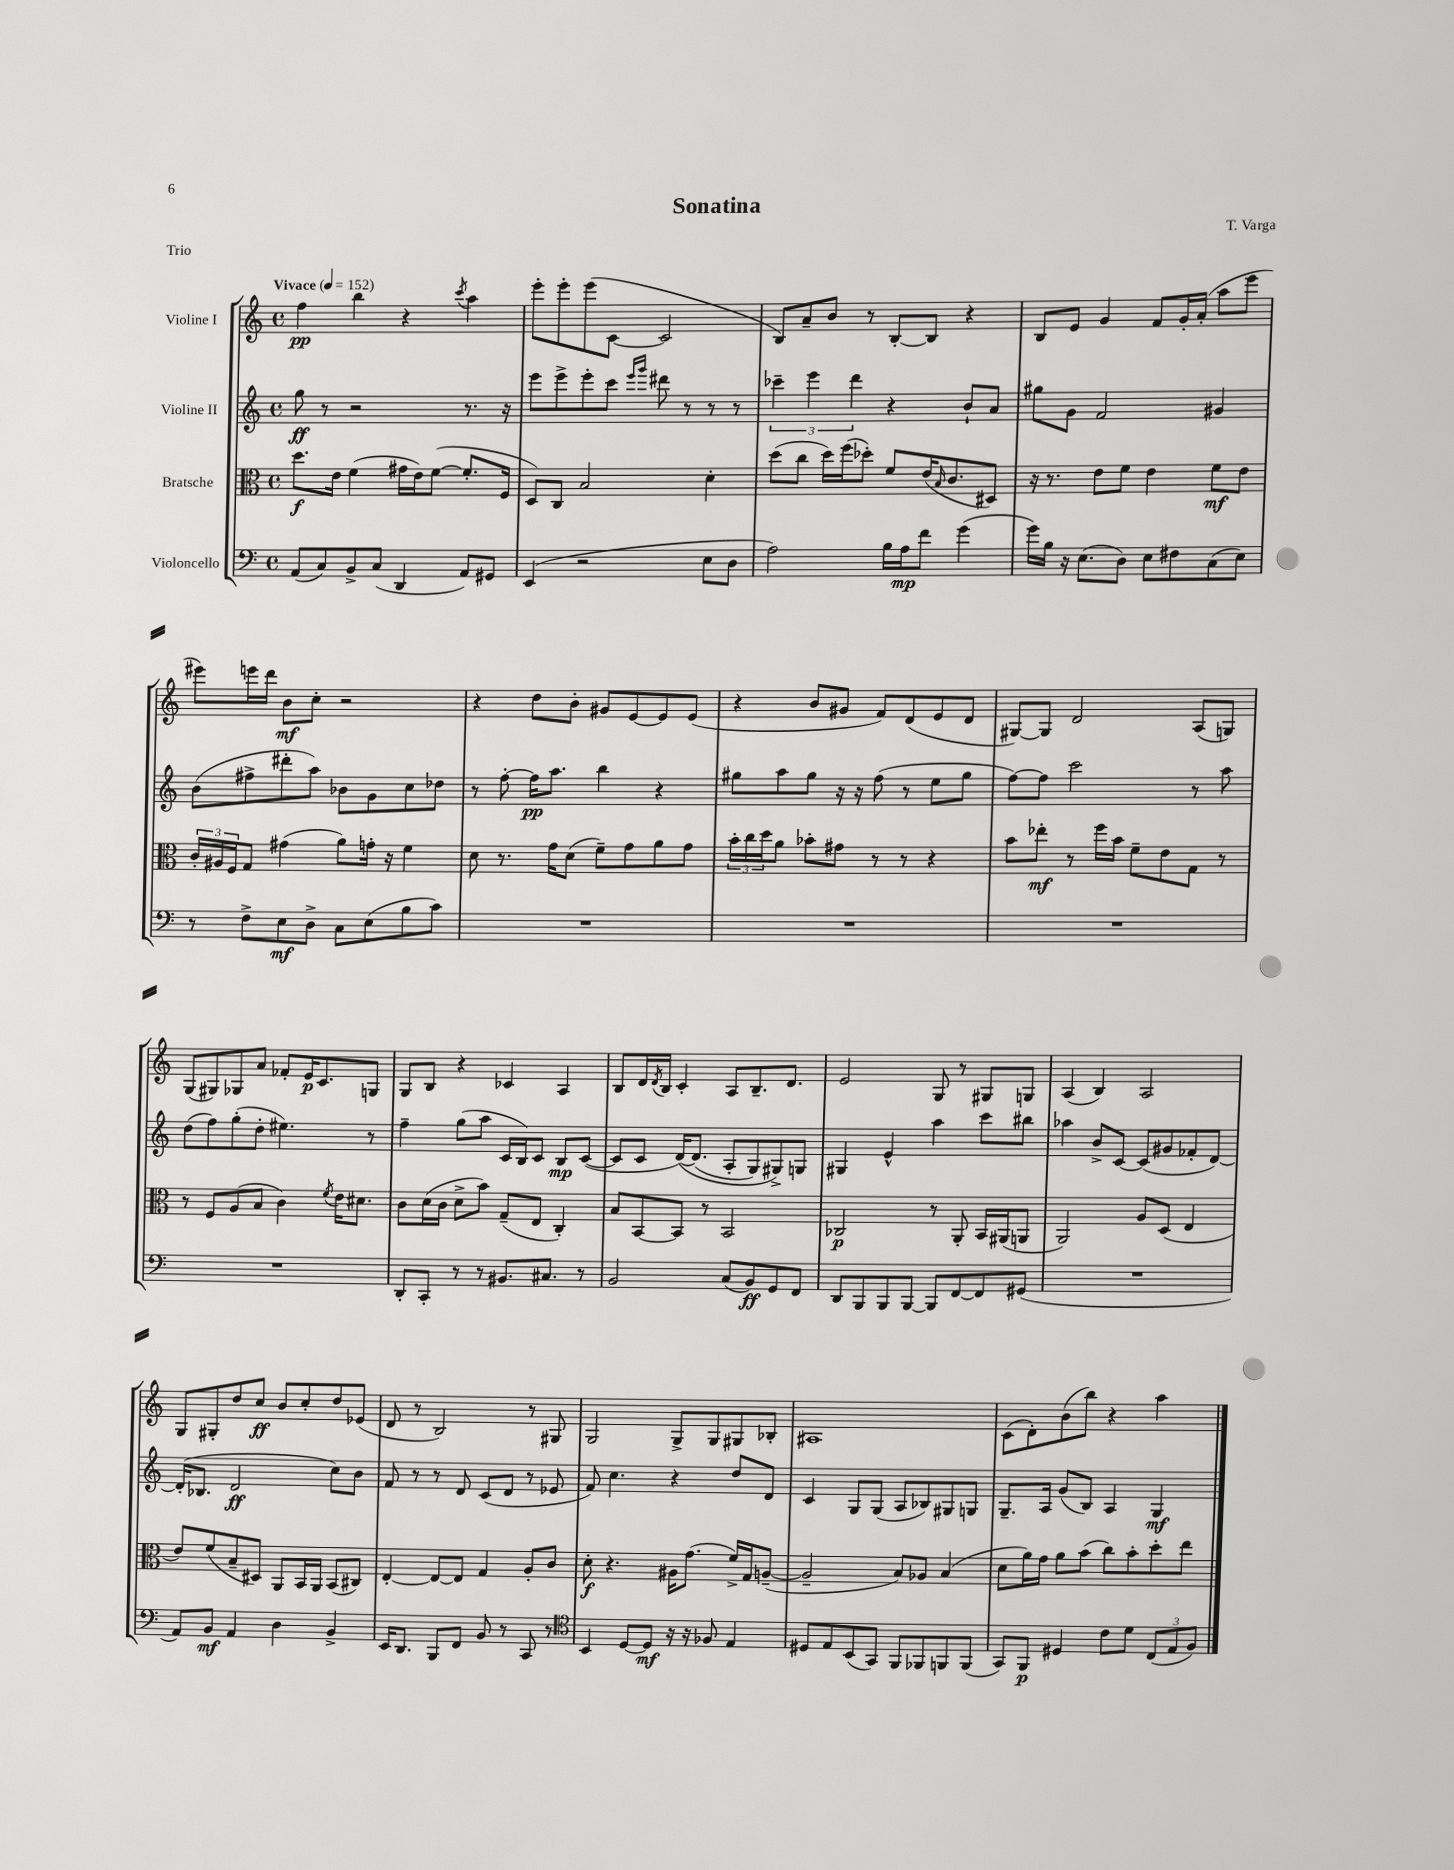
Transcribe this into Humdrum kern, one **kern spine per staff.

**kern	**kern	**kern	**kern
*staff4	*staff3	*staff2	*staff1
*clefF4	*clefC3	*clefG2	*clefG2
*k[]	*k[]	*k[]	*k[]
*M4/4	*M4/4	*M4/4	*M4/4
*met(c)	*met(c)	*met(c)	*met(c)
*MM152	*MM152	*MM152	*MM152
(8AA/L	8.dd\L	8gg\	4ff\
8C/)	.	8r	.
.	16e\Jk	.	.
8BB^/	(4f\	2r	4bb\
(8C/J	.	.	.
4DD/	16g#\LL	.	4r
.	16e\J)	.	.
.	([8f\J	.	.
.	.	.	8qccc/
8AA/L)	8.f'/]L	8.r	4aa\
8GG#/J	.	.	.
.	16F/Jk	16r	.
=	=	=	=
(4EE/	8D/L)	8eee\L	8eee'\L
.	8C/J	8eee^\	8eee'\
2r	2B/	8eee'\	(8eee\
.	.	8ccc\J	[8c\J
.	.	16qqeee/LL	.
.	.	16qqggg/JJ	.
.	.	8ddd#\	2c/]
.	.	8r	.
8E\L	4d'\	8r	.
8D\J	.	8r	.
=	=	=	=
2A\)	(8dd\L	6ccc-~\	8B/L)
.	8cc\J	.	8a~/
.	.	6eee\	.
.	16dd\LL)	.	8b/J
.	(16ff\J	.	.
.	.	6ddd\	.
.	8dd-'\J)	.	8r
16B\LL	8f/L	4r	[8B'/L
16A\J	.	.	.
8f\J	(16e/K	.	8B/]J
.	16qqB/	.	.
.	8.c/	.	.
(4g\	.	8b`/L	4r
.	8D#/J)	8a/J	.
=	=	=	=
16g\LL)	16r	8gg#\L	8B/L
16B\JJ	8.r	.	.
16r	.	8g\J	8e/J
(8.E\L	.	.	.
.	8e\L	2f/	4g/
8D\J)	8f\J	.	.
8E\L	4e\	.	8f/L
8F#\	.	.	16g'/L
.	.	.	(16a'/JJ
(8C\	8f\L	4g#/	8aa\L
8E\J)	8e\J	.	8eee\J
=	=	=	=
8r	24c'/LL	(8b\L	8eee#\L)
.	24A#/	.	.
.	24F/J	.	.
8F^\L	8G/J	8ff#^\	16eee\L
.	.	.	16ddd\JJ
8E\	(4g#\	8ddd#'\	8b\L
8D^\J	.	8aa\J)	8cc'\J
8C\L	8a\L)	8b-\L	2r
(8E\	16g'\Jk	8g\	.
.	16r	.	.
8B\	4f\	8cc\	.
8c\J)	.	8dd-\J	.
=	=	=	=
1r	8d\	8r	4r
.	8.r	[8ff'\	.
.	.	16ff\]LK	8dd\L
.	16g\LK	8.aa\J	.
.	(8d\J	.	8b'\J
.	8f~\L)	4bb\	8g#/L
.	8g\	.	[8e/
.	8a\	4r	8e/]
.	8g\J	.	(8e/J
=	=	=	=
1r	24b'\LL	8gg#\L	4r
.	24cc\	.	.
.	24dd\J	.	.
.	8a\J	8aa\	.
.	8b-'\L	8gg#\J	8b/L
.	8g#\J	16r	8g#/J
.	.	16r	.
.	8r	(8ff\	8f/L)
.	8r	8r	(8d/
.	4r	8ee\L	8e/
.	.	8gg#\J	8d/J
=	=	=	=
1r	8b\L	[8ff\L)	[8G#/L)
.	8ee-'\J	8ff\]J	8G#/]J
.	8r	2ccc\	2d/
.	16ff\LL	.	.
.	16b\JJ	.	.
.	8f~\L	.	.
.	8e\	.	.
.	8G\J	8r	(8A/L
.	8r	8aa\	8G/J)
=	=	=	=
1r	8r	(8dd\L	(8G/L
.	8F/L	8ff\)	8G#/)
.	(8A/	(8gg'\	8G-/
.	8B/J	8dd'\J	8a/J
.	4c\)	4.ee#\)	8f-'/L
.	.	.	16e/K
.	.	.	8.c/
.	8qf/	.	.
.	16e\LK	.	.
.	8.d#\J	.	.
.	.	8r	8G/J
=	=	=	=
8DD'/L	8c\L	4ff~\	8G/L
8CC'/J	(16d\L	.	8B/J
.	16c\JJ	.	.
8r	8d^\L	(8gg\L	4r
8r	8b\J)	8aa\J	.
8.BB#/L	(8G~/L	16c/LL	4c-/
.	.	16B/J)	.
.	8E/J	8c/J	.
8.C#/J	.	.	.
.	4C'/)	8B/L	4A/
8r	.	([8c/J	.
=	=	=	=
2BB/	8B/L	8c/]L	8B/L
.	[8BB/	8c/J	16d/L
.	.	.	8qd/
.	.	.	16B/JJ
.	8BB/]J	&([16d/LK)	4c'/
.	.	(8.d/]J	.
.	8r	.	.
(8C/L	2BB/	8A'/L	8A/L
8BB/)	.	8G/)	8.B~/
8GG/	.	8G#^/&)	.
.	.	.	8.d/J
8FF/J	.	8G/J	.
=	=	=	=
8DD/L	2C-/	4G#/	2e/
8BBB/	.	.	.
8BBB/	.	4e^^/	.
[8BBB/J	.	.	.
8BBB/]L	8r	4aa\	8G/
[8FF/	8AA'/	.	8r
8FF/]	16BB/LL	8ccc\L	8G#/L
.	(16AA#/J	.	.
(8GG#/J	8AA/J	8bb#\J	8G/J
=	=	=	=
1r	2AA/)	4aa-\	(4A/
.	.	8b^/L	4B/)
.	.	[8c/J	.
.	8A/L	(8c/]L	2A/
.	(8D/J	8g#/	.
.	4E/	8f-'/	.
.	.	[8d/J)	.
=	=	=	=
8AA/L)	8e/L)	(16d'/]LK	8G/L
.	.	8.B-/J	.
8BB/J	(8f/	.	8G#'/
4AA/	8B~/	2d/	8dd/
.	8D#/J)	.	8cc/J
4D\	8AA/L	.	8b/L
.	16BB/L	.	8cc'/
.	16AA/JJ	.	.
4BB^/	(8BB/L	8cc\L)	8dd/
.	8C#/J)	8b\J	(8e-/J
=	=	=	=
16EE/LK	[4E'/	8f/	8d/
8.DD/J	.	.	.
.	.	8r	8r
8BBB/L	8E/_L	8r	2B/)
8FF/J	8E/]J	8d/	.
8BB/	4G/	(8c/L	.
8r	.	8d/J	.
8CC/	8A'/L	8r	8r
8r	8c/J	8e-/	8G#/
=	=	=	=
*clefC4	*	*	*
4BB/	8d'\	8f/)	2G/
.	4.r	4.cc\	.
[8D/L	.	.	.
8D/]J	.	.	.
16r	16A#\LK	4r	8G^/L
16r	(8.g\J	.	.
8F-/	.	.	8G/
4E/	16f^/LL)	8dd/L	8G#/
.	16G/J	.	.
.	([8A~/J	8d/J	8B-'/J
=	=	=	=
8D#/L	2A~/]	4c/	1A#
8E/	.	.	.
(8BB/	.	8G/L	.
8GG/J)	.	(8G/J	.
8FF/L	8B/L)	8A/L	.
8FF-/	8A-/J	8B-/)	.
8FF/	(4B/	8G#/	.
(8FF/J	.	8G/J	.
=	=	=	=
8GG/L)	8d\L	8.G~/L	(8c\L
8FF/J	16a\L)	.	8d'\)
.	16g\JJ	16A/Jk	.
4D#/	8a\L	(8g/L	(8b\
.	(8b\J	8B/J)	8bb\J)
8c\L	8cc\L)	4A/	4r
8d\J	8b'\	.	.
(12C/L	8dd'\	4G/	4aa\
12E/	.	.	.
.	8ee\J	.	.
12F/J)	.	.	.
==	==	==	==
*-	*-	*-	*-
